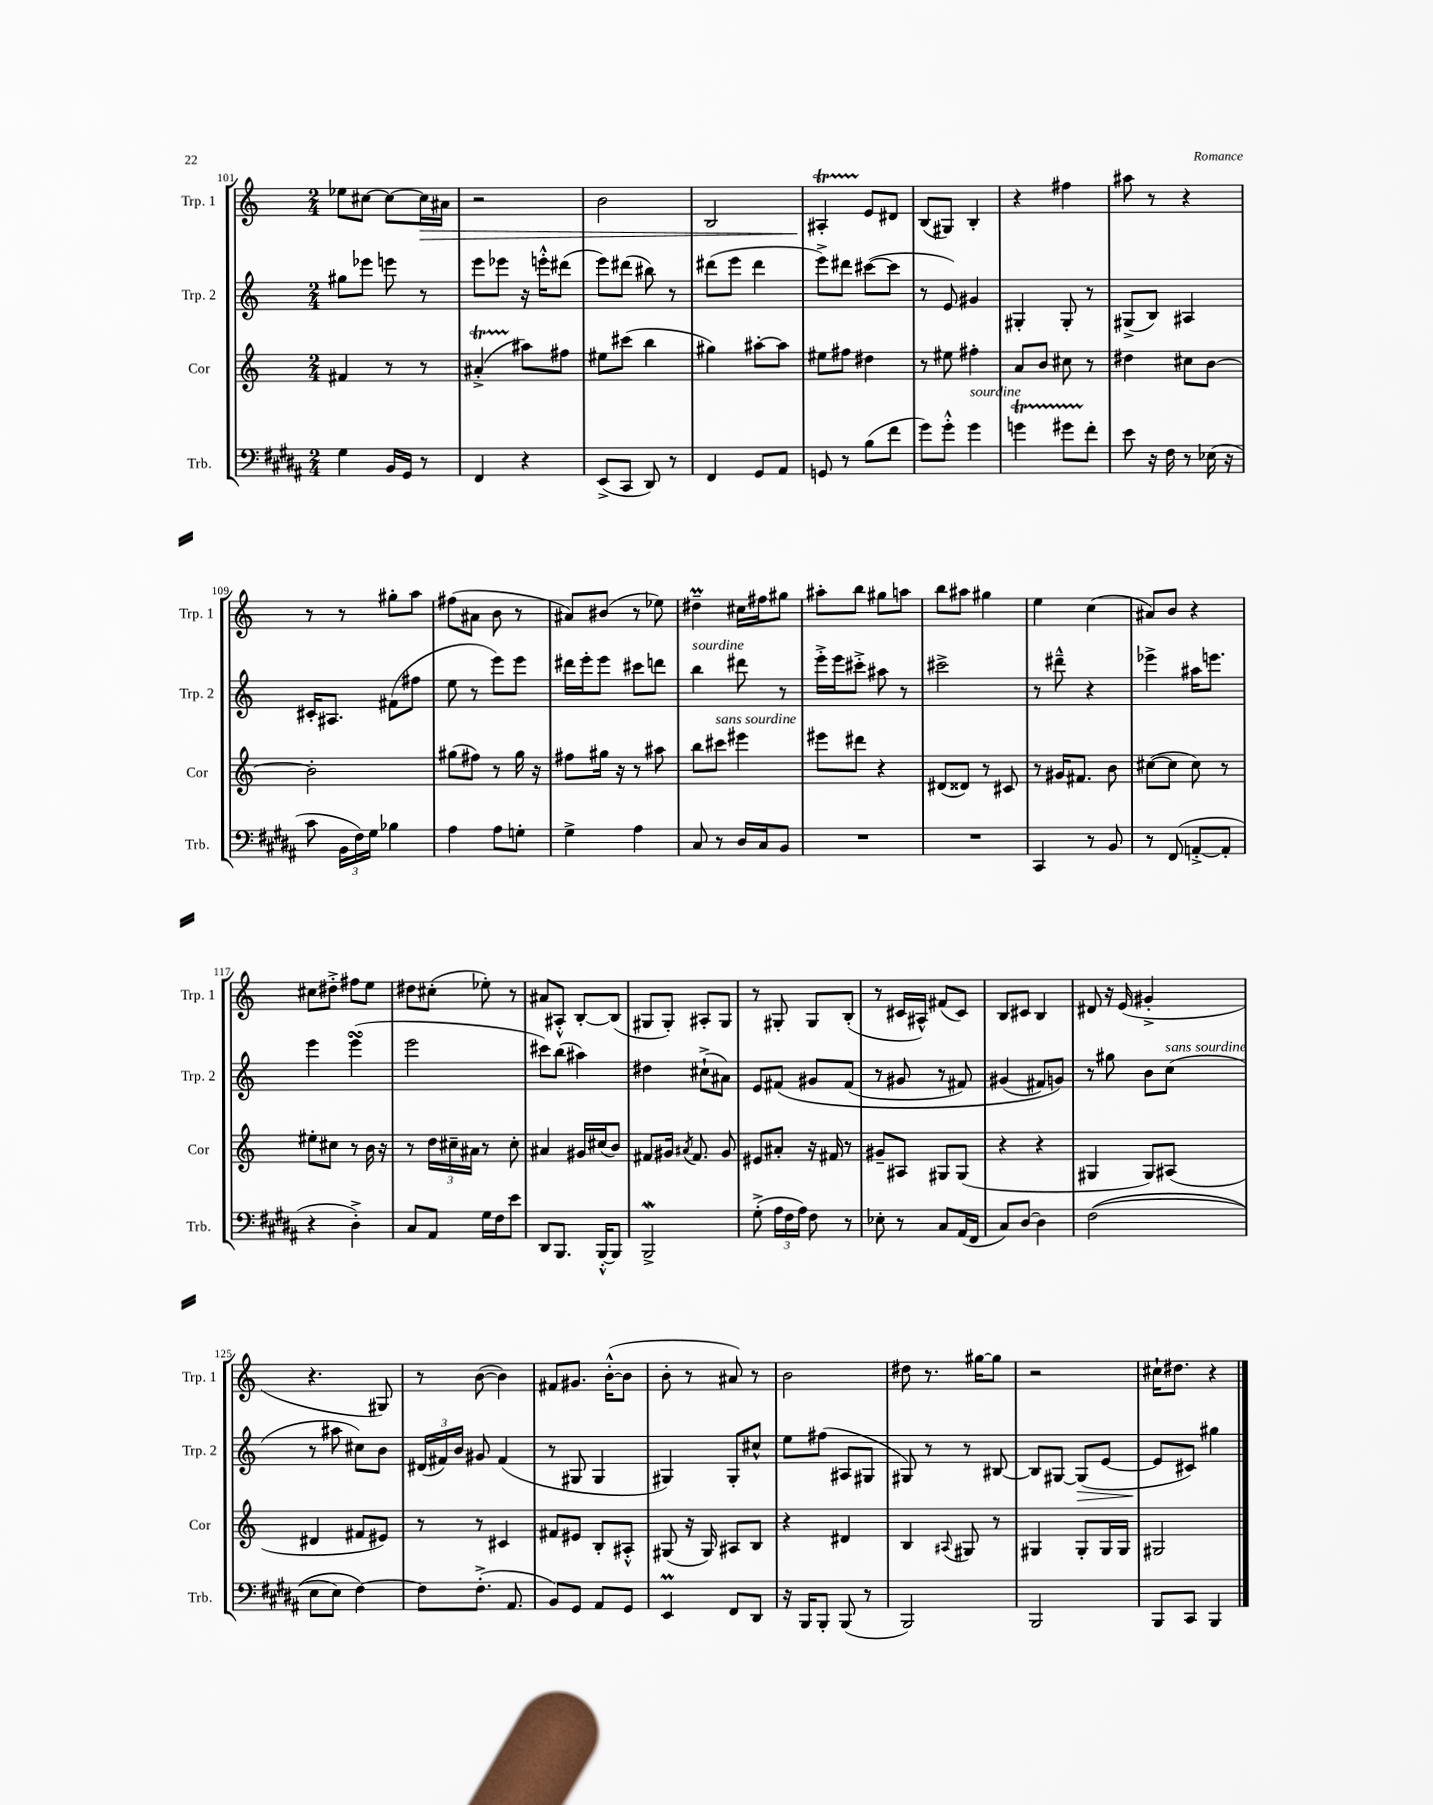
<<
\new StaffGroup <<
\new Staff = "s0" \with { instrumentName = "Trp. 1" shortInstrumentName = "Trp. 1" } {
    \clef treble \key c \major \numericTimeSignature \time 2/4
    \autoBeamOff ees''8[ cis''8]~ cis''8[~ cis''16\> ais'16] |
    r2 |
    b'2 |
    b2 |
    ais4-.\startTrillSpan\! e'8[\stopTrillSpan dis'8] |
    b8[( gis8]) b4-. |
    r4 fis''4 |
    ais''8 r8 r4 |
    r8 r8 gis''8[-. a''8] |
    fis''8[( ais'8] b'8 r8 |
    ais'8[) bis'8]( r8 ees''8) |
    dis''4--\prall cis''16[ fis''16 gis''8] |
    ais''8[-. b''8] gis''8[ a''8] |
    b''8[ ais''8] gis''4 |
    e''4 c''4( |
    ais'8[) b'8] r4 |
    cis''8[ dis''8]-.-> fis''8[ e''8] |
    dis''8[ cis''8]-.( ees''8-.) r8 |
    ais'8[ ais8]-.-^ b8[~-. b8]( |
    gis8[ gis8]-.) ais8[-. gis8] |
    r8 gis8-. gis8[ b8]-.( |
    r8 cis'16[ ais16]-^) fis'8[( cis'8]) |
    b8[ cis'8] b4 |
    dis'8 r16 e'16( gis'4-.-> |
    r4. gis8) |
    r8 b'8~( b'4) |
    fis'8[ gis'8.] b'16[~-.-^( b'8] |
    b'8-. r8 ais'8) r8 |
    b'2 |
    dis''8 r8. gis''16[~ gis''8] |
    r2 |
    cis''16[-! dis''8.] r4 \bar "|." |
}
\new Staff = "s1" \with { instrumentName = "Trp. 2" shortInstrumentName = "Trp. 2" } {
    \clef treble \key c \major \numericTimeSignature \time 2/4
    \autoBeamOff gis''8[ ees'''8] e'''8 r8 |
    e'''8[ ees'''8] r16 e'''16[-.-^ dis'''8]( |
    e'''8[) dis'''8]( bis''8) r8 |
    dis'''8[( e'''8] dis'''4 |
    e'''8[->) dis'''8] cis'''8[~( cis'''8] |
    r8 e'8) gis'4 |
    gis4-. gis8-. r8 |
    gis8[->( b8]) ais4 |
    cis'16[-. ais8.] fis'8[( fis''8] |
    e''8 r8 e'''8[) e'''8] |
    dis'''16[ e'''16-. e'''8] cis'''8[ d'''8] |
    b''4^\markup { \italic "sourdine" } dis'''8 r8 |
    e'''16[-.-> e'''16 cis'''8]-.-> ais''8 r8 |
    cis'''2-> |
    r8 dis'''8---^ r4 |
    ees'''4-> ais''16[ e'''8.] |
    e'''4 e'''4\turn( |
    e'''2 |
    cis'''8[) b''8]( ais''4) |
    dis''4 cis''8[-!->( ais'8]) |
    e'8[ fis'8]\( gis'8[ fis'8]( |
    r8 gis'8 r8 fis'8) |
    gis'4( fis'8[) g'8]\) |
    r8 gis''8 b'8[ c''8]^\markup { \italic "sans sourdine" }( |
    r8 ais''8 cis''8[) b'8] |
    \tuplet 3/2 { dis'16[( fis'16) b'16] } gis'8 fis'4( |
    r8 gis8 gis4 |
    gis4) gis8[-. cis''8]-^ |
    e''8[ fis''8]( ais8[ gis8] |
    gis8) r8 r8 bis8~ |
    bis8[ gis8]~ gis8[\>( e'8]~ |
    e'8[\! cis'8]) gis''4 \bar "|." |
}
\new Staff = "s2" \with { instrumentName = "Cor" shortInstrumentName = "Cor" } {
    \clef treble \key c \major \numericTimeSignature \time 2/4
    \autoBeamOff fis'4 r8 r8 |
    ais'4-.->\startTrillSpan( ais''8[\stopTrillSpan) fis''8] |
    eis''8[ cis'''8]( b''4 |
    gis''4) ais''8[~-. ais''8] |
    eis''8[ fis''8] dis''4 |
    r8 eis''8 fis''4-. |
    a'8[ b'8] cis''8 r8 |
    dis''4 cis''8[ b'8]~ |
    b'2-. |
    gis''8[( fis''8]) r8 gis''16 r16 |
    fis''8[ gis''16] r16 r8 ais''8 |
    b''8[ cis'''8]^\markup { \italic "sans sourdine" } eis'''4 |
    eis'''8[ dis'''8] r4 |
    dis'8[( disis'8]) r8 cis'8 |
    r8 gis'16[ fis'8.] b'8 |
    cis''8[~( cis''8] cis''8) r8 |
    eis''8[-. cis''8] r8 b'16 r16 |
    r8 \tuplet 3/2 { d''16[ cis''16-- ais'16] } r8 cis''8-. |
    ais'4 gis'16[ cis''16( b'8]) |
    fis'8[ gis'16] \acciaccatura { ais'8 } fis'8. gis'8 |
    eis'8[ ais'8]-. r16 fis'16 r8 |
    gis'8[-- ais8] gis8[ gis8]( |
    r4 r4 |
    gis4 gis8[) ais8]( |
    dis'4 fis'8[ eis'8]) |
    r8 r8 cis'4 |
    fis'8[ eis'8] b8[-. ais8]-.-^ |
    gis8( r16 gis16) ais8[ b8] |
    r4 dis'4 |
    b4 \appoggiatura { ais8 } gis8 r8 |
    gis4 gis8[-. gis16 gis16] |
    gis2 \bar "|." |
}
\new Staff = "s3" \with { instrumentName = "Trb." shortInstrumentName = "Trb." } {
    \clef bass \key b \major \numericTimeSignature \time 2/4
    \autoBeamOff gis4 b,16[ gis,16] r8 |
    fis,4 r4 |
    e,8[->( cis,8] dis,8) r8 |
    fis,4 gis,8[ ais,8] |
    g,8 r8 b8[( fis'8] |
    gis'8[) gis'8]-.-^ gis'4^\markup { \italic "sourdine" } |
    g'4\startTrillSpan gis'8[ fis'8]-.\stopTrillSpan |
    e'8 r16 fis16 r8 ees16( r16 |
    cis'8 \tuplet 3/2 { b,16[ fis16) gis16] } bes4 |
    ais4 ais8[ g8]-. |
    gis4-> ais4 |
    cis8 r8 dis16[ cis16 b,8] |
    R2 |
    R2 |
    cis,4 r8 b,8 |
    r8 fis,8( a,8[~-.-> a,8]-. |
    r4 dis4-.->) |
    cis8[ ais,8] gis16[ fis16 e'8] |
    dis,8[ b,,8.] b,,16[~-.-^ b,,8] |
    b,,2->\mordent |
    gis8-.->( \tuplet 3/2 { ais16[ fis16 ais16]) } fis8 r8 |
    ees8-. r8 cis8[ ais,16( fis,16] |
    cis8[) dis8]~ dis4 |
    fis2(\( |
    e8[ e8]) fis4~\) |
    fis8[ fis8.]-.->( ais,8. |
    b,8[) gis,8] ais,8[ gis,8] |
    e,4\prall fis,8[ dis,8] |
    r16 b,,16[ b,,8]-. b,,8( r8 |
    b,,2) |
    b,,2 |
    b,,8[ cis,8] b,,4 \bar "|." |
}
>>
>>
\layout { \context { \Score currentBarNumber = #101 } }
